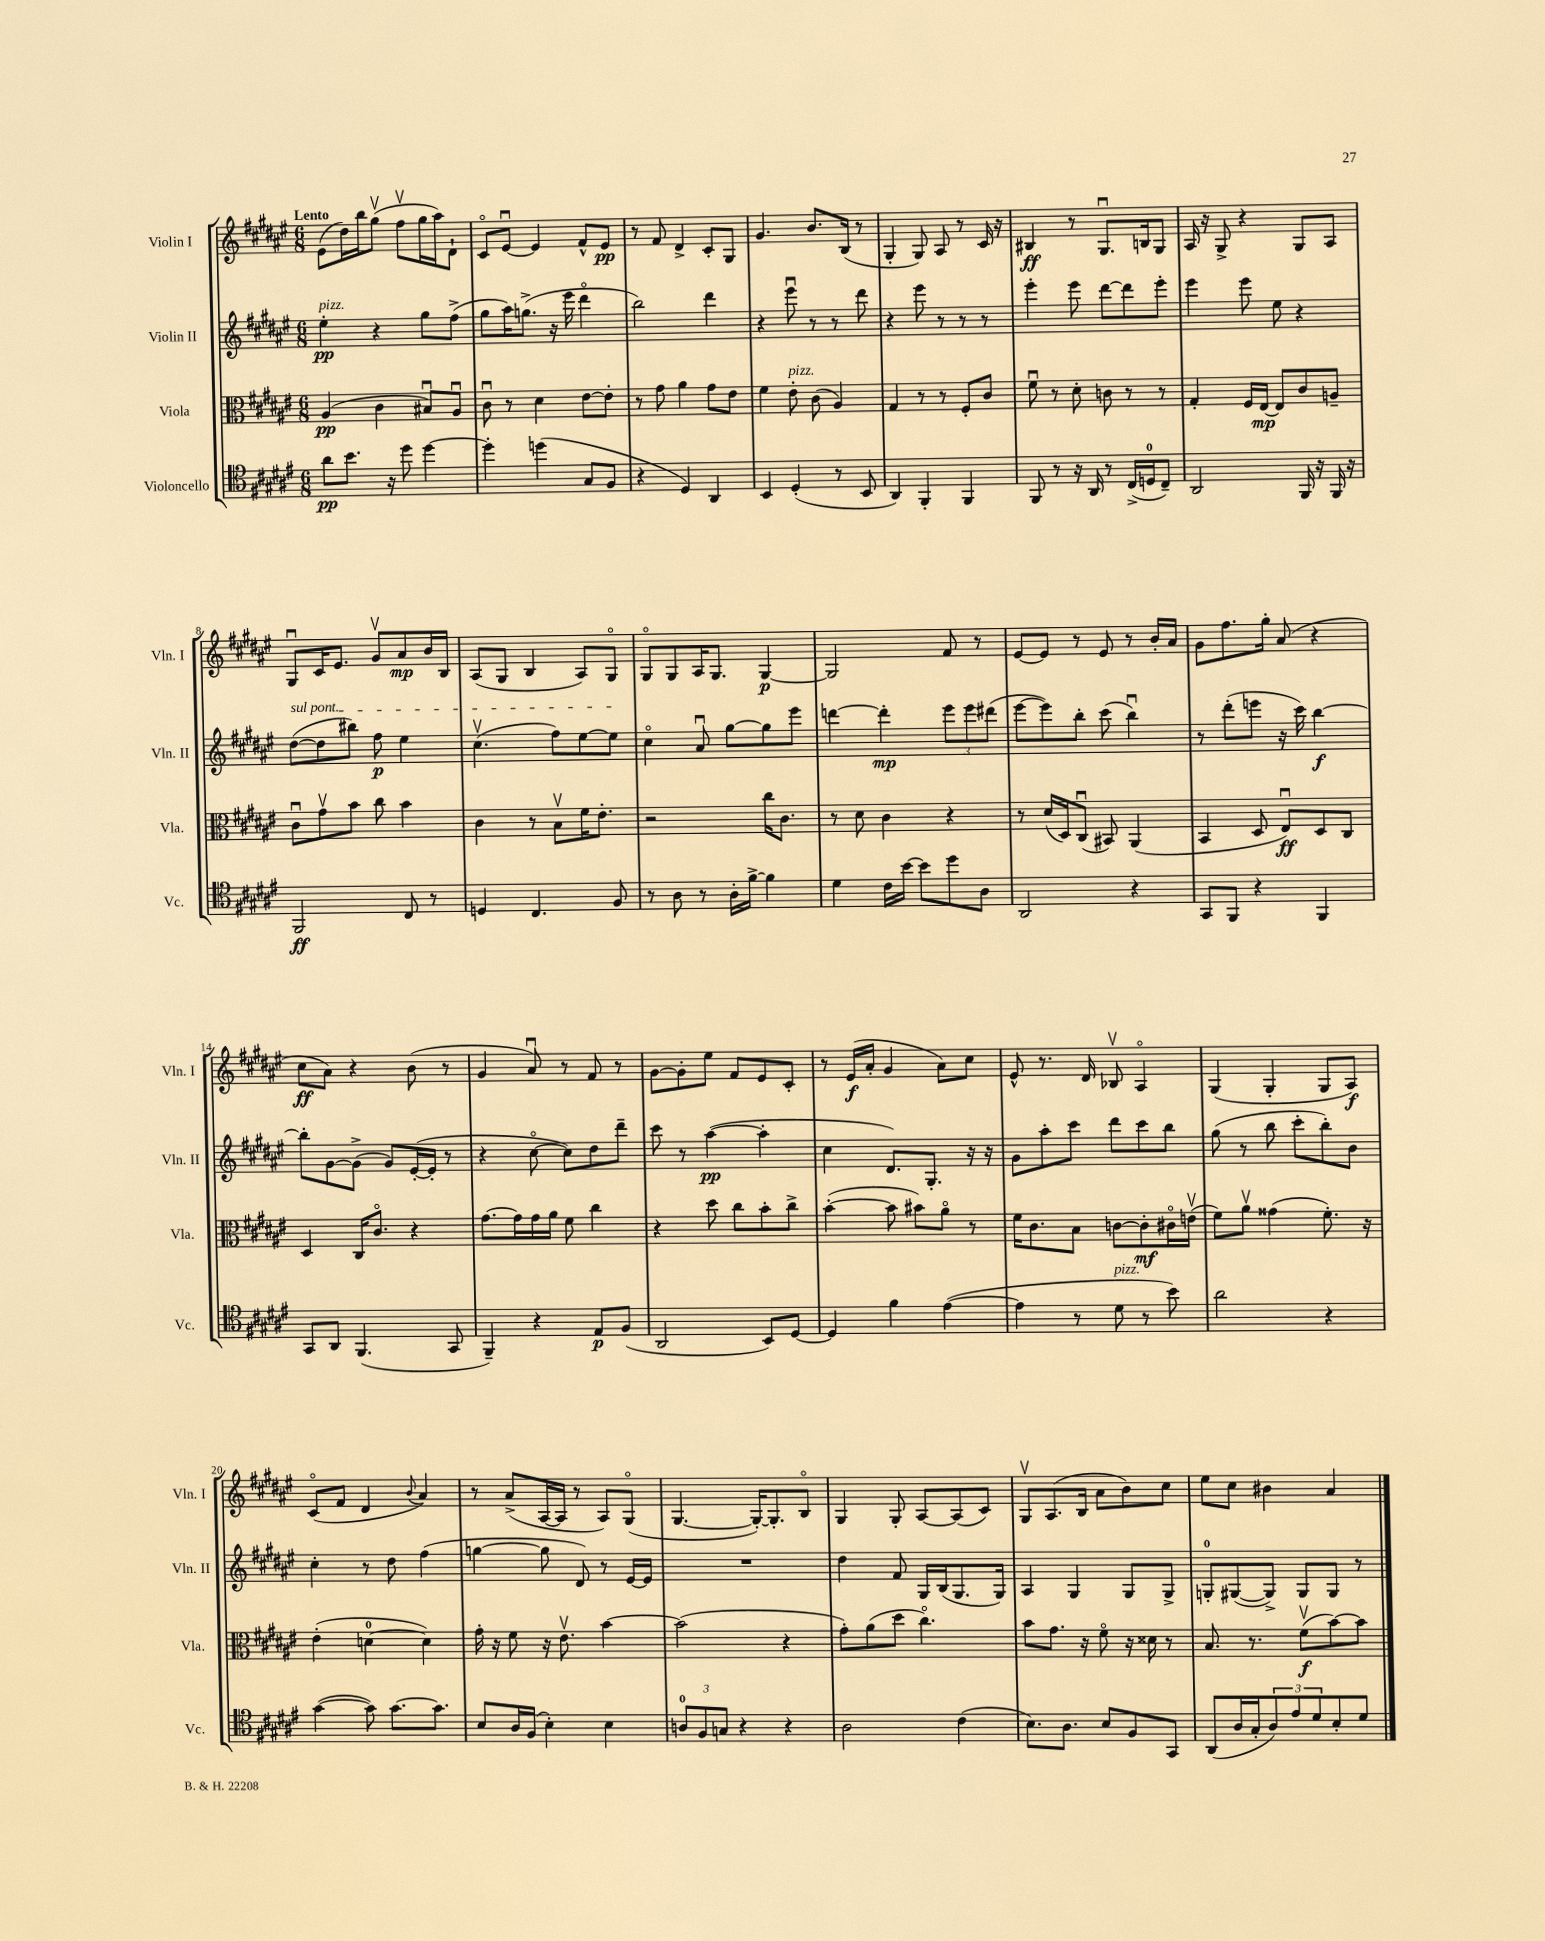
<<
\new StaffGroup <<
\new Staff = "s0" \with { instrumentName = "Violin I" shortInstrumentName = "Vln. I" } {
    \clef treble \key fis \major \numericTimeSignature \time 6/8 \tempo "Lento"
    eis'8( dis''16) b''16 gis''8\upbow( fis''8\upbow gis''16 ais''16) dis'8-! |
    cis'8\flageolet eis'8~\downbow eis'4 fis'8-^ eis'8\pp |
    r8 fis'8 dis'4-> cis'8-. gis8 |
    gis'4. b'8. b16( r8 |
    gis4-. gis8) ais8 r8 cis'16 r16 |
    bis4\ff r8 gis8.\downbow b16 gis8 |
    ais16 r16 gis8-> r4 gis8 ais8 |
    gis8\downbow cis'16 eis'8. gis'8\upbow ais'8\mp b'16 b16 |
    ais8( gis8 b4 ais8) gis8\flageolet |
    gis8\flageolet gis8 ais16 gis8. gis4~\p |
    gis2 fis'8 r8 |
    eis'8~ eis'8 r8 eis'8 r8 b'16-. ais'16 |
    gis'8 fis''8. gis''16-. ais'8( r4 |
    cis''8\ff ais'8) r4 b'8( r8 |
    gis'4 ais'8\downbow) r8 fis'8 r8 |
    gis'8~ gis'8-. eis''8 fis'8 eis'8 cis'8-. |
    r8 eis'16\f( ais'16-. gis'4 ais'8) cis''8 |
    eis'8-^ r8. dis'16 bes8\upbow ais4\flageolet |
    gis4( gis4-. gis8 ais8\f) |
    cis'8\flageolet( fis'8 dis'4 \appoggiatura { b'8 } ais'4) |
    r8 ais'8->( ais16~ ais16 r8 ais8) gis8\flageolet( |
    gis4.~ gis16~-.) gis8.-. b8\flageolet |
    gis4 gis8-. ais8~ ais8( cis'8) |
    gis8\upbow ais8.( b16 ais'8 b'8) cis''8 |
    eis''8 cis''8 bis'4 ais'4 \bar "|." |
}
\new Staff = "s1" \with { instrumentName = "Violin II" shortInstrumentName = "Vln. II" } {
    \clef treble \key fis \major \numericTimeSignature \time 6/8
    eis''4-.\pp^\markup { \italic "pizz." } r4 gis''8 fis''8->( |
    gis''8 ais''16) g''8.->( r16 eis'''16 dis'''4\flageolet |
    b''2) dis'''4 |
    r4 eis'''8\downbow r8 r8 dis'''8 |
    r4 eis'''8 r8 r8 r8 |
    eis'''4-. eis'''8 dis'''8~ dis'''8 eis'''8-. |
    eis'''4 eis'''8 eis''8 r4 |
    \once \override TextSpanner.bound-details.left.text = \markup { \italic "sul pont." } dis''8~\startTextSpan( dis''8 bis''8) fis''8\p eis''4 |
    cis''4.\upbow( fis''8) eis''8~ eis''8\stopTextSpan |
    cis''4\flageolet ais'8\downbow gis''8~ gis''8 eis'''8 |
    d'''4~ d'''4-.\mp \tuplet 3/2 { eis'''8 eis'''8 dis'''8( } |
    eis'''8~ eis'''8) b''8-. cis'''8( b''4\downbow) |
    r8 dis'''8-.( e'''8 r16 cis'''16) b''4~\f |
    b''8-. gis'8~ gis'8->( gis'8) eis'16~-.( eis'16-. r8 |
    r4 cis''8~\flageolet cis''8) dis''8 dis'''8-- |
    cis'''8 r8 ais''4~\pp( ais''4-. |
    cis''4 dis'8.) gis8.-. r16 r16 |
    gis'8 ais''8-. cis'''8 dis'''8 cis'''8 b''8 |
    gis''8( r8 b''8 cis'''8-. b''8-.) b'8 |
    cis''4-. r8 dis''8 fis''4( |
    g''4~ g''8 dis'8) r8 eis'16~ eis'16 |
    R2. |
    dis''4 fis'8 gis16 b16( gis8. gis16) |
    ais4 gis4 gis8 gis8-> |
    g8-0-. gis8~( gis8->) gis8 gis8 r8 \bar "|." |
}
\new Staff = "s2" \with { instrumentName = "Viola" shortInstrumentName = "Vla." } {
    \clef alto \key fis \major \numericTimeSignature \time 6/8
    ais4\pp( cis'4 bis8\downbow) ais8\downbow |
    cis'8\downbow r8 dis'4 eis'8~ eis'8-. |
    r8 gis'8 ais'4 gis'8 eis'8 |
    fis'4 eis'8-.^\markup { \italic "pizz." } cis'8( ais4) |
    gis4 r8 r8 fis8-. cis'8 |
    fis'8\downbow r8 dis'8-. c'8 r8 r8 |
    gis4-. fis16 eis16~\mp eis8 cis'8 a8-- |
    cis'8\downbow gis'8\upbow b'8 cis''8 b'4 |
    cis'4 r8 b8\upbow fis'16 eis'8.-. |
    r2 cis''16 cis'8. |
    r8 dis'8 cis'4 r4 |
    r8 dis'16( dis16) cis8\downbow( bis,8) ais,4( |
    b,4 dis8 eis8\downbow\ff) dis8 cis8 |
    dis4 cis16 cis'8.\flageolet r4 |
    gis'8.~ gis'16 gis'16 ais'16 fis'8 cis''4 |
    r4 dis''8 cis''8 b'8-. cis''8-> |
    b'4~-.( b'8 bis'8) ais'8\flageolet r8 |
    fis'16 cis'8. b8 c'8~ c'8-.\mf cis'16\flageolet e'16\upbow( |
    fis'8) ais'8\upbow gisis'4( fis'8.-.) r16 |
    eis'4-.( d'4-0~ d'4) |
    gis'16-. r16 fis'8 r16 eis'8.\upbow b'4~ |
    b'2( r4 |
    gis'8-.) ais'8( dis''8 cis''4.\flageolet) |
    b'8 gis'8. r16 fis'8\flageolet r16 disis'16 r8 |
    b8. r8. fis'8\upbow\f( b'8~) b'8 \bar "|." |
}
\new Staff = "s3" \with { instrumentName = "Violoncello" shortInstrumentName = "Vc." } {
    \clef tenor \key fis \major \numericTimeSignature \time 6/8
    ais'8\pp b'8. r16 dis''8 dis''4~ |
    dis''4-. d''4( gis8 fis8 |
    r4 dis4) ais,4 |
    b,4 dis4-.( r8 b,8 |
    ais,4) fis,4-. fis,4 |
    fis,8 r8 r16 ais,16 r8 cis16->( d16-0 cis8--) |
    ais,2 fis,16 r16 fis,16 r16 |
    fis,2\ff cis8 r8 |
    d4 cis4. fis8 |
    r8 ais8 r8 ais16-. fis'16~-> fis'4 |
    dis'4 cis'16 b'16~ b'8 dis''8 ais8 |
    ais,2 r4 |
    gis,8 fis,8 r4 fis,4 |
    gis,8 ais,8 fis,4.( gis,8 |
    fis,4--) r4 eis8\p fis8( |
    ais,2 b,8) dis8~ |
    dis4 fis'4 eis'4~( |
    eis'4 r8 dis'8^\markup { \italic "pizz." } r8 b'8) |
    ais'2 r4 |
    gis'4~( gis'8) gis'8.~ gis'8. |
    b8 ais16 fis16( b4-.) b4 |
    \tuplet 3/2 { a8-0 fis8 g8 } r4 r4 |
    ais2 cis'4( |
    b8.) ais8. b8 fis8 gis,8 |
    ais,8( ais16 gis16-. \tuplet 3/2 { ais8) eis'8 dis'8 } b8-. dis'8 \bar "|." |
}
>>
>>
